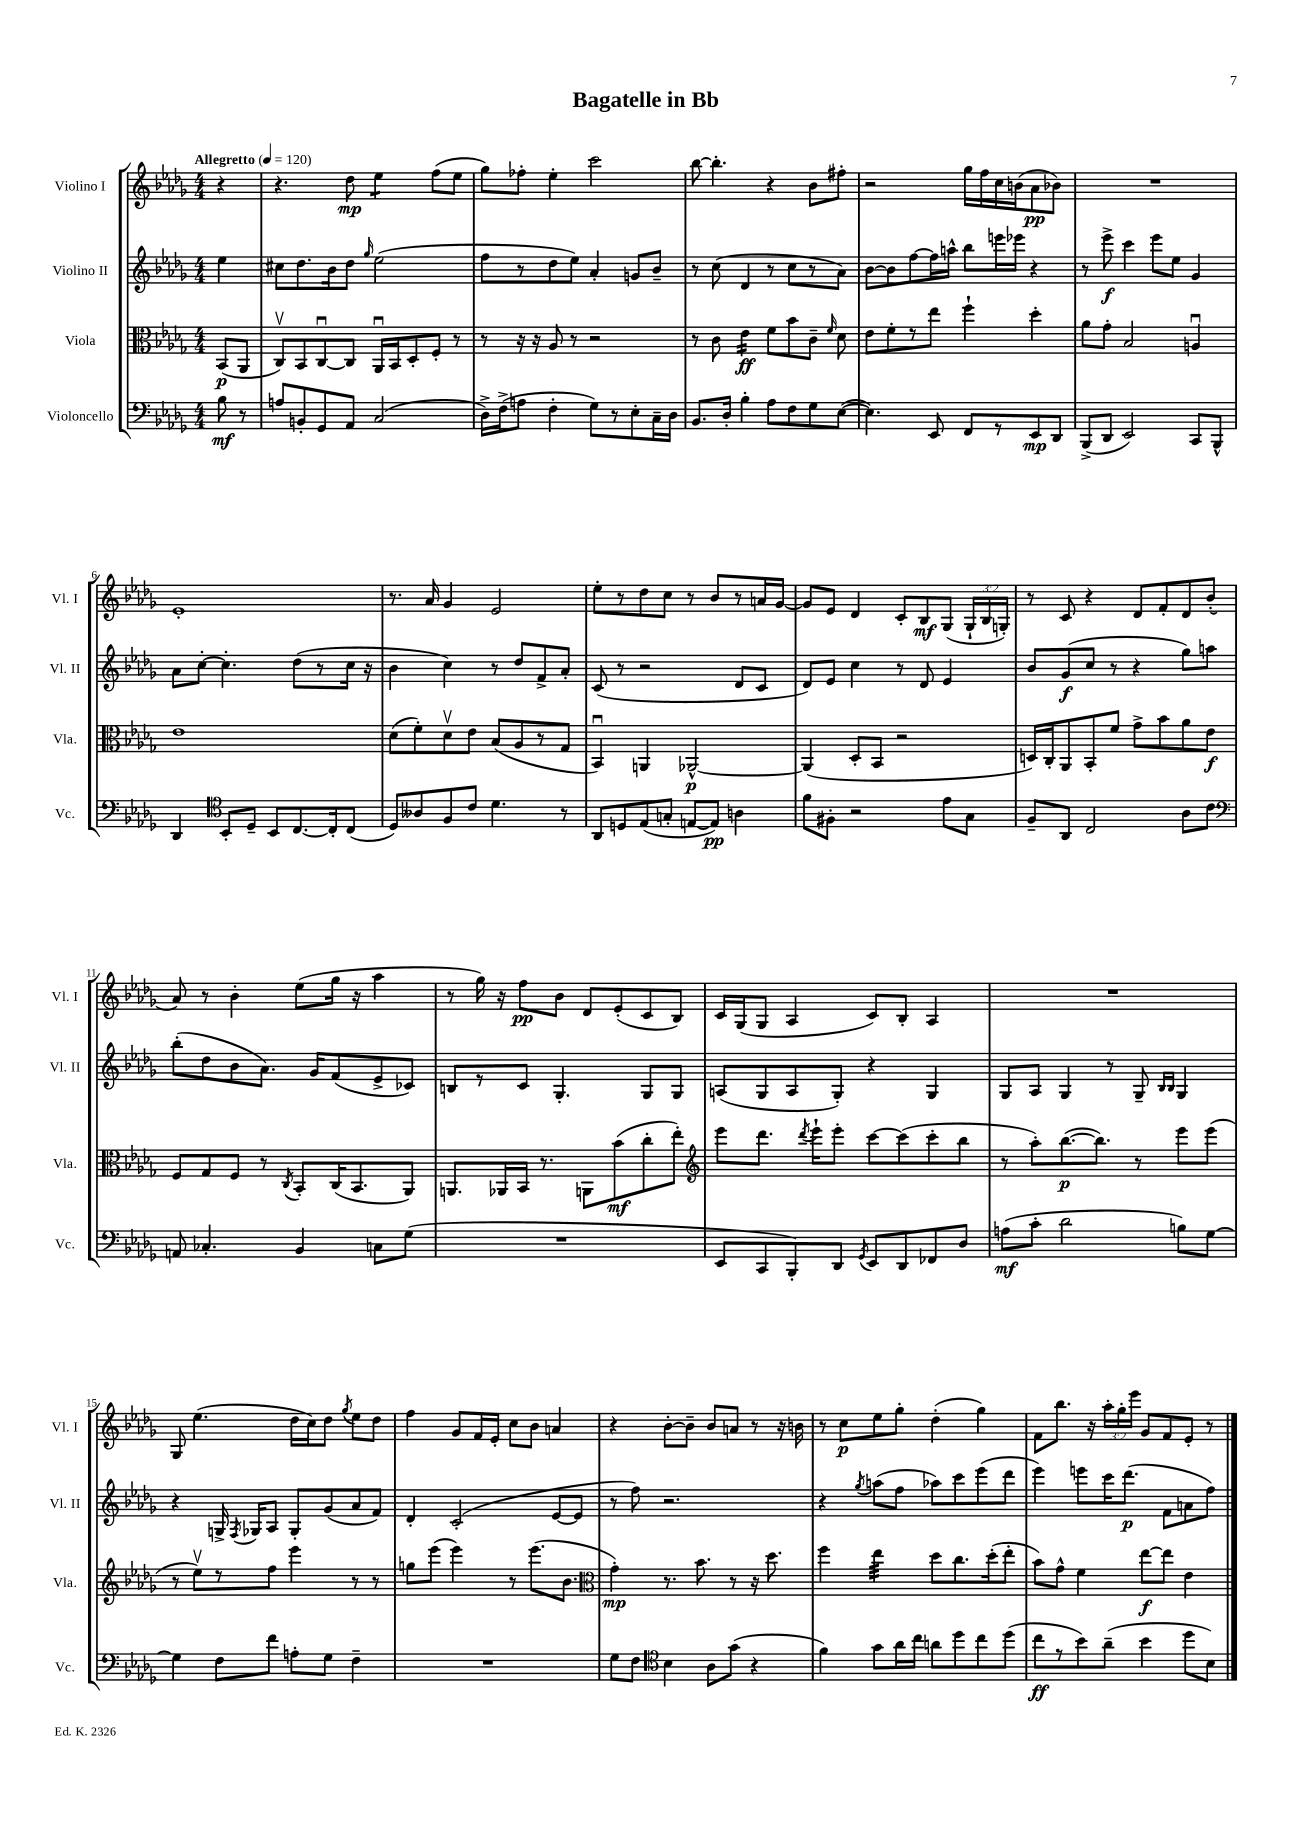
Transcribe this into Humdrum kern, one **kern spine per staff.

**kern	**kern	**kern	**kern
*staff4	*staff3	*staff2	*staff1
*clefF4	*clefC3	*clefG2	*clefG2
*k[b-e-a-d-g-]	*k[b-e-a-d-g-]	*k[b-e-a-d-g-]	*k[b-e-a-d-g-]
*M4/4	*M4/4	*M4/4	*M4/4
*MM120	*MM120	*MM120	*MM120
8B-	(8BB-	4ee-	4r
8r	8AA-	.	.
=	=	=	=
8A	8Cv)	8cc#	4.r
8BB'	8BB-	8.dd-	.
8GG-	[8Cu	.	.
.	.	16b-	.
8AA-	8C]	8dd-	8dd-
.	.	16qqgg-	.
(2C	16AA-u	(2ee-	4ee-
.	16BB-	.	.
.	8D-'	.	.
.	8F'	.	(8ff
.	8r	.	8ee-
=	=	=	=
16D-^)	8r	8ff	8gg-)
(16F^	.	.	.
8A	16r	8r	8ff-'
.	16r	.	.
4F'	8A-	8dd-	4ee-'
.	8r	8ee-)	.
8G-)	2r	4a-'	2ccc
8r	.	.	.
8E-'	.	8g	.
16C~	.	8b-~	.
16D-	.	.	.
=	=	=	=
8.BB-	8r	8r	[8bb-
.	8c	(8cc	4.bb-']
16D-'	.	.	.
4B-'	4e-	4d-	.
8A-	8f	8r	4r
8F	8b-	8cc	.
8G-	8c~	8r	8b-
.	16qqf	.	.
([8E-	8d-	8a-)	8ff#'
=	=	=	=
4.E-])	8e-	[8b-	2r
.	8f'	8b-]	.
.	8r	[8ff	.
8EE-	8ee-	16ff]	.
.	.	16aa^^	.
8FF	4ff`	8bb-	16gg-
.	.	.	16ff
8r	.	16eee	16cc
.	.	16eee-	(16b
8EE-	4dd-'	4r	8a-
8DD-	.	.	8b-)
=	=	=	=
(8BBB-^	8a-	8r	1r
8DD-	8g-'	8eee-^	.
2EE-)	2B-	4ccc	.
.	.	8eee-	.
.	.	8ee-	.
8CC	4Au	4g-	.
8BBB-^^	.	.	.
=	=	=	=
4DD-	1e-	8a-	1e-'
.	.	[8cc'	.
*clefC4	*	*	*
8BB-'	.	4.cc']	.
8D-~	.	.	.
8BB-	.	.	.
[8.C	.	(8dd-	.
.	.	8r	.
16C']	.	.	.
(8C	.	16cc	.
.	.	16r	.
=	=	=	=
8D-)	(8d-	4b-	8.r
8A--	8f')	.	.
.	.	.	16a-
8F	8d-v	4cc)	4g-
8c	8e-	.	.
4.d-	(8B-	8r	2e-
.	8A-	8dd-	.
.	8r	8f^	.
8r	8G-	8a-'	.
=	=	=	=
8AA-	4BB-u)	(8c	8ee-'
8D	.	8r	8r
(8E-	4AA	2r	8dd-
8G'	.	.	8cc
[8E	[2AA-^^	.	8r
8E])	.	.	8b-
4A	.	8d-	8r
.	.	8c	16a
.	.	.	[16g-
=	=	=	=
8f	(4AA-]	8d-)	8g-]
8F#'	.	8e-	8e-
2r	8D-'	4cc	4d-
.	8BB-	.	.
.	2r	8r	8c'
.	.	8d-	8B-
8e-	.	4e-	(8G-
8G-	.	.	24G-`
.	.	.	24B-
.	.	.	24G')
=	=	=	=
8F~	16D)	8b-	8r
.	16C'	.	.
8AA-	8AA-	(8g-	8c
2C	8BB-'	8cc	4r
.	8f	8r	.
.	8g-^	4r	8d-
.	8b-	.	8f'
8A-	8a-	8gg-)	8d-
8c	8e-	8aa	(8b-'
=	=	=	=
*clefF4	*	*	*
8AA	8F	(8bb-'	8a-)
4.C-'	8G-	8dd-	8r
.	8F	8b-	4b-'
.	8r	8.a-)	.
.	8qC	.	.
4BB-	8BB-'	.	(8ee-
.	.	16g-	.
.	(16C	(8f	16gg-
.	8.BB-	.	16r
8C	.	8e-^	4aa-
(8G-	8AA-)	8c-)	.
=	=	=	=
1r	8.AA	8B	8r
.	.	8r	16gg-)
.	16AA-	.	16r
.	16BB-	8c	8ff
.	8.r	.	.
.	.	4.G-'	8b-
.	8AA	.	8d-
.	(8b-	.	(8e-'
.	8cc'	8G-	8c
.	8ee-')	8G-	8B-)
=	=	=	=
*	*clefG2	*	*
8EE-	8eee-	(8A	16c
.	.	.	(16G-
8CC	8.ddd-	8G-	8G-
8BBB-')	.	8A	4A-
.	8qddd-	.	.
.	16eee-`	.	.
8DD-	8eee-'	8G-')	.
8qGG-	.	.	.
8EE-	[8ccc	4r	8c)
8DD-	(8ccc]	.	8B-'
8FF-	8ccc'	4G-	4A-
8D-	8bb-	.	.
=	=	=	=
(8A	8r	8G-	1r
8c'	8aa-')	8A-	.
2d-	([8.bb-	4G-	.
.	8.bb-])	.	.
.	.	8r	.
.	8r	8G-~	.
.	.	16qqB-	.
.	.	16qqB-	.
8B)	8eee-	4G-	.
[8G-	(8eee-	.	.
=	=	=	=
4G-]	8r	4r	8G-
.	8ee-v)	.	(4.ee-
8F	8r	16G^	.
.	.	8qF	.
.	.	16G-	.
8f	8ff	8A-	.
8A'	4eee-	8G-'	16dd-
.	.	.	16cc)
8G-	.	(8g-	8dd-
.	.	.	8qgg-
4F~	8r	8a-	8ee-
.	8r	8f)	8dd-
=	=	=	=
1r	8gg	4d-'	4ff
.	(8eee-	.	.
.	4eee-)	(2c'	8g-
.	.	.	16f
.	.	.	16e-'
.	8r	.	8cc
.	(8.eee-	.	8b-
.	.	[8e-	4a
.	8.b-	.	.
.	.	8e-]	.
=	=	=	=
*	*clefC3	*	*
8G-	4g-')	8r	4r
8F	.	8ff)	.
*clefC4	*	*	*
4B-	8.r	2.r	[8b-'
.	.	.	8b-~]
.	8.b-	.	.
8A-	.	.	8b-
(8g-	8r	.	8a
4r	16r	.	8r
.	8.dd-	.	.
.	.	.	16r
.	.	.	16b
=	=	=	=
4f)	4ff	4r	8r
.	.	.	8cc
.	.	8qgg-	.
8g-	4ee-	(8aa	8ee-
16a-	.	8ff	8gg-'
16cc	.	.	.
8a	8dd-	8aa-)	(4dd-'
8dd-	8.cc	8ccc	.
8cc	.	(8eee-	4gg-)
.	(16dd-'	.	.
(8dd-	8ee-'	8ddd-	.
=	=	=	=
8cc	8b-)	4eee-)	8f
8r	8g-^^	.	8.bb-
8b-)	4f	8eee	.
.	.	.	16r
(8a-~	.	16ccc	24aa-'
.	.	.	24gg-'
.	.	(8.ddd-	.
.	.	.	24eee-
4b-	[8ee-	.	8g-
.	8ee-]	8f	8f
8dd-	4e-	8a	8e-'
8B-)	.	8ff)	8r
==	==	==	==
*-	*-	*-	*-
